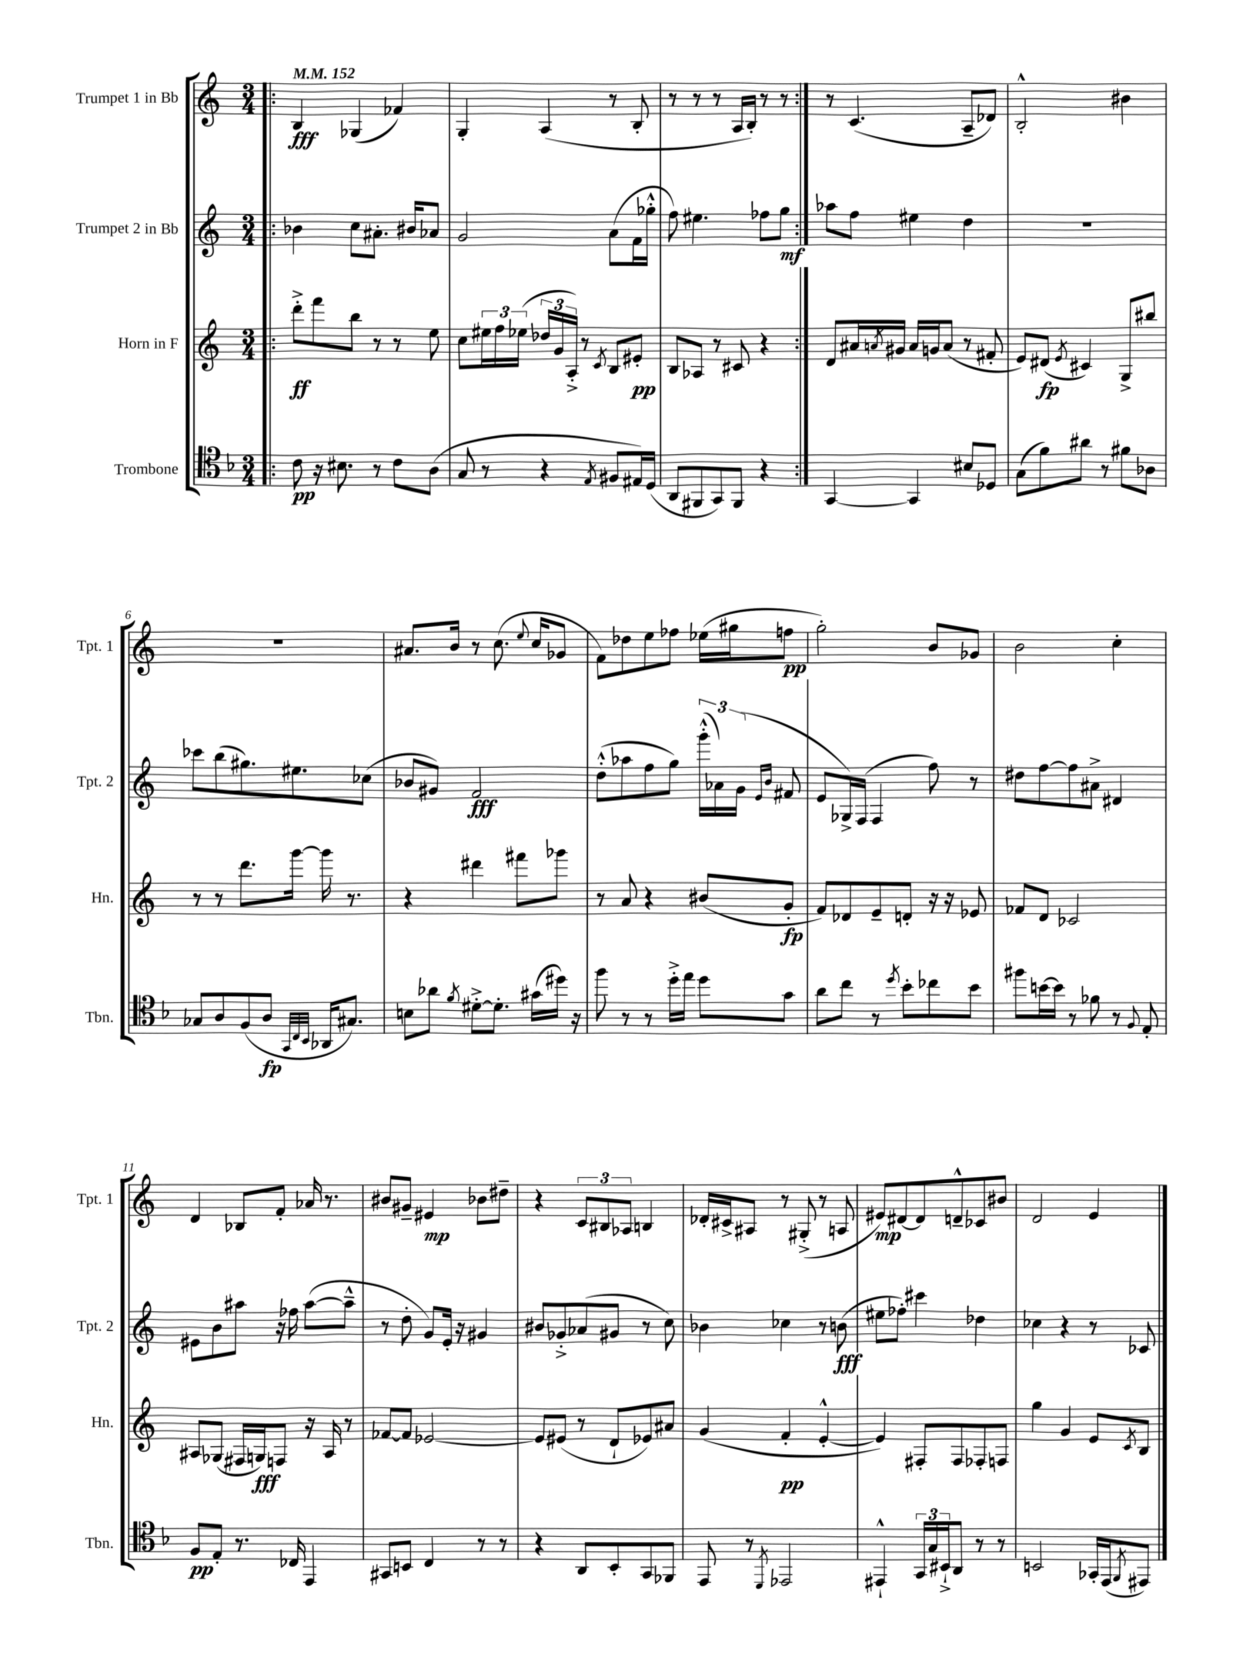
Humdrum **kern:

**kern	**dynam	**kern	**dynam	**kern	**dynam	**kern	**dynam
*part4	*part4	*part3	*part3	*part2	*part2	*part1	*part1
*staff4	*staff4	*staff3	*staff3	*staff2	*staff2	*staff1	*staff1
*I"Trombone	*	*I"Horn in F	*	*I"Trumpet 2 in Bb	*	*I"Trumpet 1 in Bb	*
*I'Tbn.	*	*I'Hn.	*	*I'Tpt. 2	*	*I'Tpt. 1	*
*clefC4	*	*clefG2	*	*clefG2	*	*clefG2	*
*k[b-]	*	*k[]	*	*k[]	*	*k[]	*
*M3/4	*	*M3/4	*	*M3/4	*	*M3/4	*
*MM152	*	*MM152	*	*MM152	*	*MM152	*
=1!|:	=1!|:	=1!|:	=1!|:	=1!|:	=1!|:	=1!|:	=1!|:
8c\	pp	8ddd'^\L	ff	4b-X\	.	4B/	fff
16r	.	8fff\	.	.	.	.	.
8.B#X\	.	.	.	.	.	.	.
.	.	8bb\J	.	8cc\L	.	(4G-X/	.
8r	.	8r	.	8.a#X'\J	.	.	.
8c\L	.	8r	.	.	.	4f-X/)	.
.	.	.	.	16b#X/KL	.	.	.
(8A\J	.	8ee\	.	8a-X/J	.	.	.
=2	=2	=2	=2	=2	=2	=2	=2
8G/	.	8cc\L	.	2g/	.	4G'/	.
8r	.	24ee#X\L	.	.	.	.	.
.	.	24ff\	.	.	.	.	.
.	.	(24ee-X\JJ	.	.	.	.	.
4r	.	24dd-X/LL	.	.	.	(4A/	.
.	.	24g/	.	.	.	.	.
.	.	24A'^/JJ)	.	.	.	.	.
.	.	8r	.	.	.	.	.
8qE/	.	8qc/	.	.	.	.	.
8F#X/L	.	8B/L	.	(8a\L	.	8r	.
16E#X/L)	.	8e#X'/J	pp	16f\L	.	8B'/	.
(16D/JJ	.	.	.	16gg-X'^^\JJ	.	.	.
=3	=3	=3	=3	=3	=3	=3	=3
8AA/L	.	8B/L	.	8ff\)	.	8r	.
8FF#X/	.	8A-X/J	.	4.ee#X\	.	8r	.
8GG/)	.	8r	.	.	.	8r	.
8FF#/J	.	8c#X/	.	.	.	16A/LL	.
.	.	.	.	.	.	16B'/JJ)	.
4r	.	4r	.	8ff-X\L	.	8r	.
.	.	.	.	8gg\J	mf	8r	.
=4:|!	=4:|!	=4:|!	=4:|!	=4:|!	=4:|!	=4:|!	=4:|!
[4GG/	.	8d/L	.	8aa-X\L	.	8r	.
.	.	16a#X/L	.	8ff\J	.	(4.c/	.
.	.	8qan/	.	.	.	.	.
.	.	16g#X/JJ	.	.	.	.	.
4GG/]	.	16a/LL	.	4ee#X\	.	.	.
.	.	16gn/J	.	.	.	.	.
.	.	(8a/J	.	.	.	.	.
8B#X/L	.	8r	.	4dd\	.	8A~/L	.
8D-X/J	.	8f#X'/	.	.	.	8d-X/J)	.
=5	=5	=5	=5	=5	=5	=5	=5
(8G\L	.	8e/L)	.	2.r	.	2B'^^/	.
8f\)	.	(8d#X/J	fp	.	.	.	.
.	.	8qe/	.	.	.	.	.
8a#X\J	.	4c#X/)	.	.	.	.	.
8r	.	.	.	.	.	.	.
8f#X\L	.	8G^/L	.	.	.	4b#X\	.
8A-X\J	.	8bb#X/J	.	.	.	.	.
!!LO:LB:g=z
=6	=6	=6	=6	=6	=6	=6	=6
8G-X/L	.	8r	.	8ccc-X\L	.	2.r	.
8A/	.	8r	.	(8bb\	.	.	.
(8F/	.	8.ddd\L	.	8.gg#X\)	.	.	.
8A/J	fp	.	.	.	.	.	.
.	.	[16ggg\Jk	.	8.ee#X\	.	.	.
32qqGG/LLL	.	.	.	.	.	.	.
32qqC/	.	.	.	.	.	.	.
32qqBB-/JJJ	.	.	.	.	.	.	.
16AA-X/KL	.	16ggg\]	.	.	.	.	.
8.G#X/J)	.	8.r	.	.	.	.	.
.	.	.	.	(8cc-X\J	.	.	.
=7	=7	=7	=7	=7	=7	=7	=7
8Bn\L	.	4r	.	8b-X/L	.	8.a#X/L	.
8a-X\J	.	.	.	8g#X/J)	.	.	.
.	.	.	.	.	.	16b/Jk	.
8qf/	.	.	.	.	.	.	.
[8d#X'^\L	.	4ddd#X\	.	2f/	fff	8r	.
8.d#'\J]	.	.	.	.	.	(8.cc\	.
.	.	8fff#X\L	.	.	.	.	.
.	.	.	.	.	.	8qqee/	.
(16g#X\LL	.	.	.	.	.	16cc/KL	.
16dd#X\JJ)	.	8ggg-X\J	.	.	.	8g-X/J	.
16r	.	.	.	.	.	.	.
=8	=8	=8	=8	=8	=8	=8	=8
8ff\	.	8r	.	(8dd'^^\L	.	8f\L)	.
8r	.	8a/	.	8aa-X\	.	8dd-X\	.
8r	.	4r	.	8ff\	.	8ee\	.
16dd'^\LL	.	.	.	8gg\J)	.	8ff-X\J	.
16ee\JJ	.	.	.	.	.	.	.
8dd\L	.	(8b#X/L	.	(24ggg'^^\LL	.	(16ee-X\LL	.
.	.	.	.	24a-X\)	.	.	.
.	.	.	.	.	.	16gg#X\J	.
.	.	.	.	(24g\JJ	.	.	.
.	.	.	.	16qqe/LL	.	.	.
.	.	.	.	16qqb/JJ	.	.	.
8g\J	.	8g'/J	fp	8f#X/	.	8ffn\J	pp
=9	=9	=9	=9	=9	=9	=9	=9
8a\L	.	8f/L)	.	8e/L	.	2gg'\)	.
8cc\J	.	8d-X/	.	16G-X^/L)	.	.	.
.	.	.	.	(16F/JJ	.	.	.
8r	.	8e~/	.	4F/	.	.	.
8qdd/	.	.	.	.	.	.	.
8b-'\L	.	8dn'/J	.	.	.	.	.
8cc-X\	.	16r	.	8ff\)	.	8b/L	.
.	.	16r	.	.	.	.	.
8b-\J	.	8e-X/	.	8r	.	8g-X/J	.
=10	=10	=10	=10	=10	=10	=10	=10
8ff#X\L	.	8f-X/L	.	8dd#X\L	.	2b\	.
[16bn\L	.	8d/J	.	[8ff\	.	.	.
16b\JJ]	.	.	.	.	.	.	.
8r	.	2c-X/	.	8ff\]	.	.	.
8f-X\	.	.	.	8a#X^\J	.	.	.
8r	.	.	.	4d#X/	.	4cc'\	.
8qqF/	.	.	.	.	.	.	.
8E'/	.	.	.	.	.	.	.
!!LO:LB:g=z
=11	=11	=11	=11	=11	=11	=11	=11
8F/L	pp	8A#X/L	.	8e#X\L	.	4d/	.
8E'/J	.	(8G-X/J	.	8b\	.	.	.
8.r	.	16F#X/LL	.	8aa#X\J	.	8B-X/L	.
.	.	16Gn/J)	fff	.	.	.	.
.	.	8Fn/J	.	16r	.	8f'/J	.
16C-X/	.	.	.	16ff-X\	.	.	.
4EE/	.	16r	.	([8aa#\L	.	16a-X/	.
.	.	16A#/	.	.	.	8.r	.
.	.	8r	.	8aa#~^^\J]	.	.	.
=12	=12	=12	=12	=12	=12	=12	=12
8GG#X/L	.	[8f-X/L	.	8r	.	8b#X/L	.
8BBn/J	.	8f-/J]	.	8dd'\	.	8g#X~/J	.
4C/	.	[2e-X/	.	8g/L)	.	4e#X/	mp
.	.	.	.	16e'/Jk	.	.	.
.	.	.	.	16r	.	.	.
8r	.	.	.	4g#X/	.	8b-X\L	.
8r	.	.	.	.	.	8dd#X~\J	.
=13	=13	=13	=13	=13	=13	=13	=13
4r	.	8e-/L]	.	8b#X/L	.	4r	.
.	.	(8e#X/J	.	8g-X'^/	.	.	.
8AA/L	.	8r	.	(8a-X/	.	12c/L	.
.	.	.	.	.	.	12B#X/	.
8BB-'/	.	8d`/L	.	8g#X/J	.	.	.
.	.	.	.	.	.	12A-X/J	.
8GG/	.	8e-X/)	.	8r	.	4Bn/	.
8FF-X/J	.	8a#X/J	.	8cc\)	.	.	.
=14	=14	=14	=14	=14	=14	=14	=14
8EE/	.	(4g/	.	4b-X\	.	16d-X'/LL	.
.	.	.	.	.	.	16c#X^/J	.
8r	.	.	.	.	.	8A#X/J	.
8qDD/	.	.	.	.	.	.	.
2EE-X/	.	4f'/	pp	4cc-X\	.	8r	.
.	.	.	.	.	.	(8G#X'^/	.
.	.	[4e'^^/	.	8r	.	8r	.
.	.	.	.	(8bn\	fff	8An/	.
=15	=15	=15	=15	=15	=15	=15	=15
4EE#X`^^/	.	4e/])	.	8ee#X\L	.	8e#X/L)	mp
.	.	.	.	8ff-X'\J)	.	[8d#X/	.
24GG/LL	.	8F#X'/L	.	4ccc#X\	.	8d#/]	.
24G/	.	.	.	.	.	.	.
24BB#X`^/J	.	.	.	.	.	.	.
8AA/J	.	8F#/	.	.	.	8dn~^^/	.
8r	.	8F-X'/	.	4dd-X\	.	8c-X/	.
8r	.	8Fn/J	.	.	.	8b#X/J	.
=16	=16	=16	=16	=16	=16	=16	=16
2BBn/	.	4gg\	.	4cc-X\	.	2d/	.
.	.	4g/	.	4r	.	.	.
16GG-X'/LL	.	8e/L	.	8r	.	4e/	.
(16EE/J	.	.	.	.	.	.	.
8qFF/	.	8qc/	.	.	.	.	.
8EE#X/J)	.	8B/J	.	8c-X/	.	.	.
==	==	==	==	==	==	==	==
*-	*-	*-	*-	*-	*-	*-	*-
